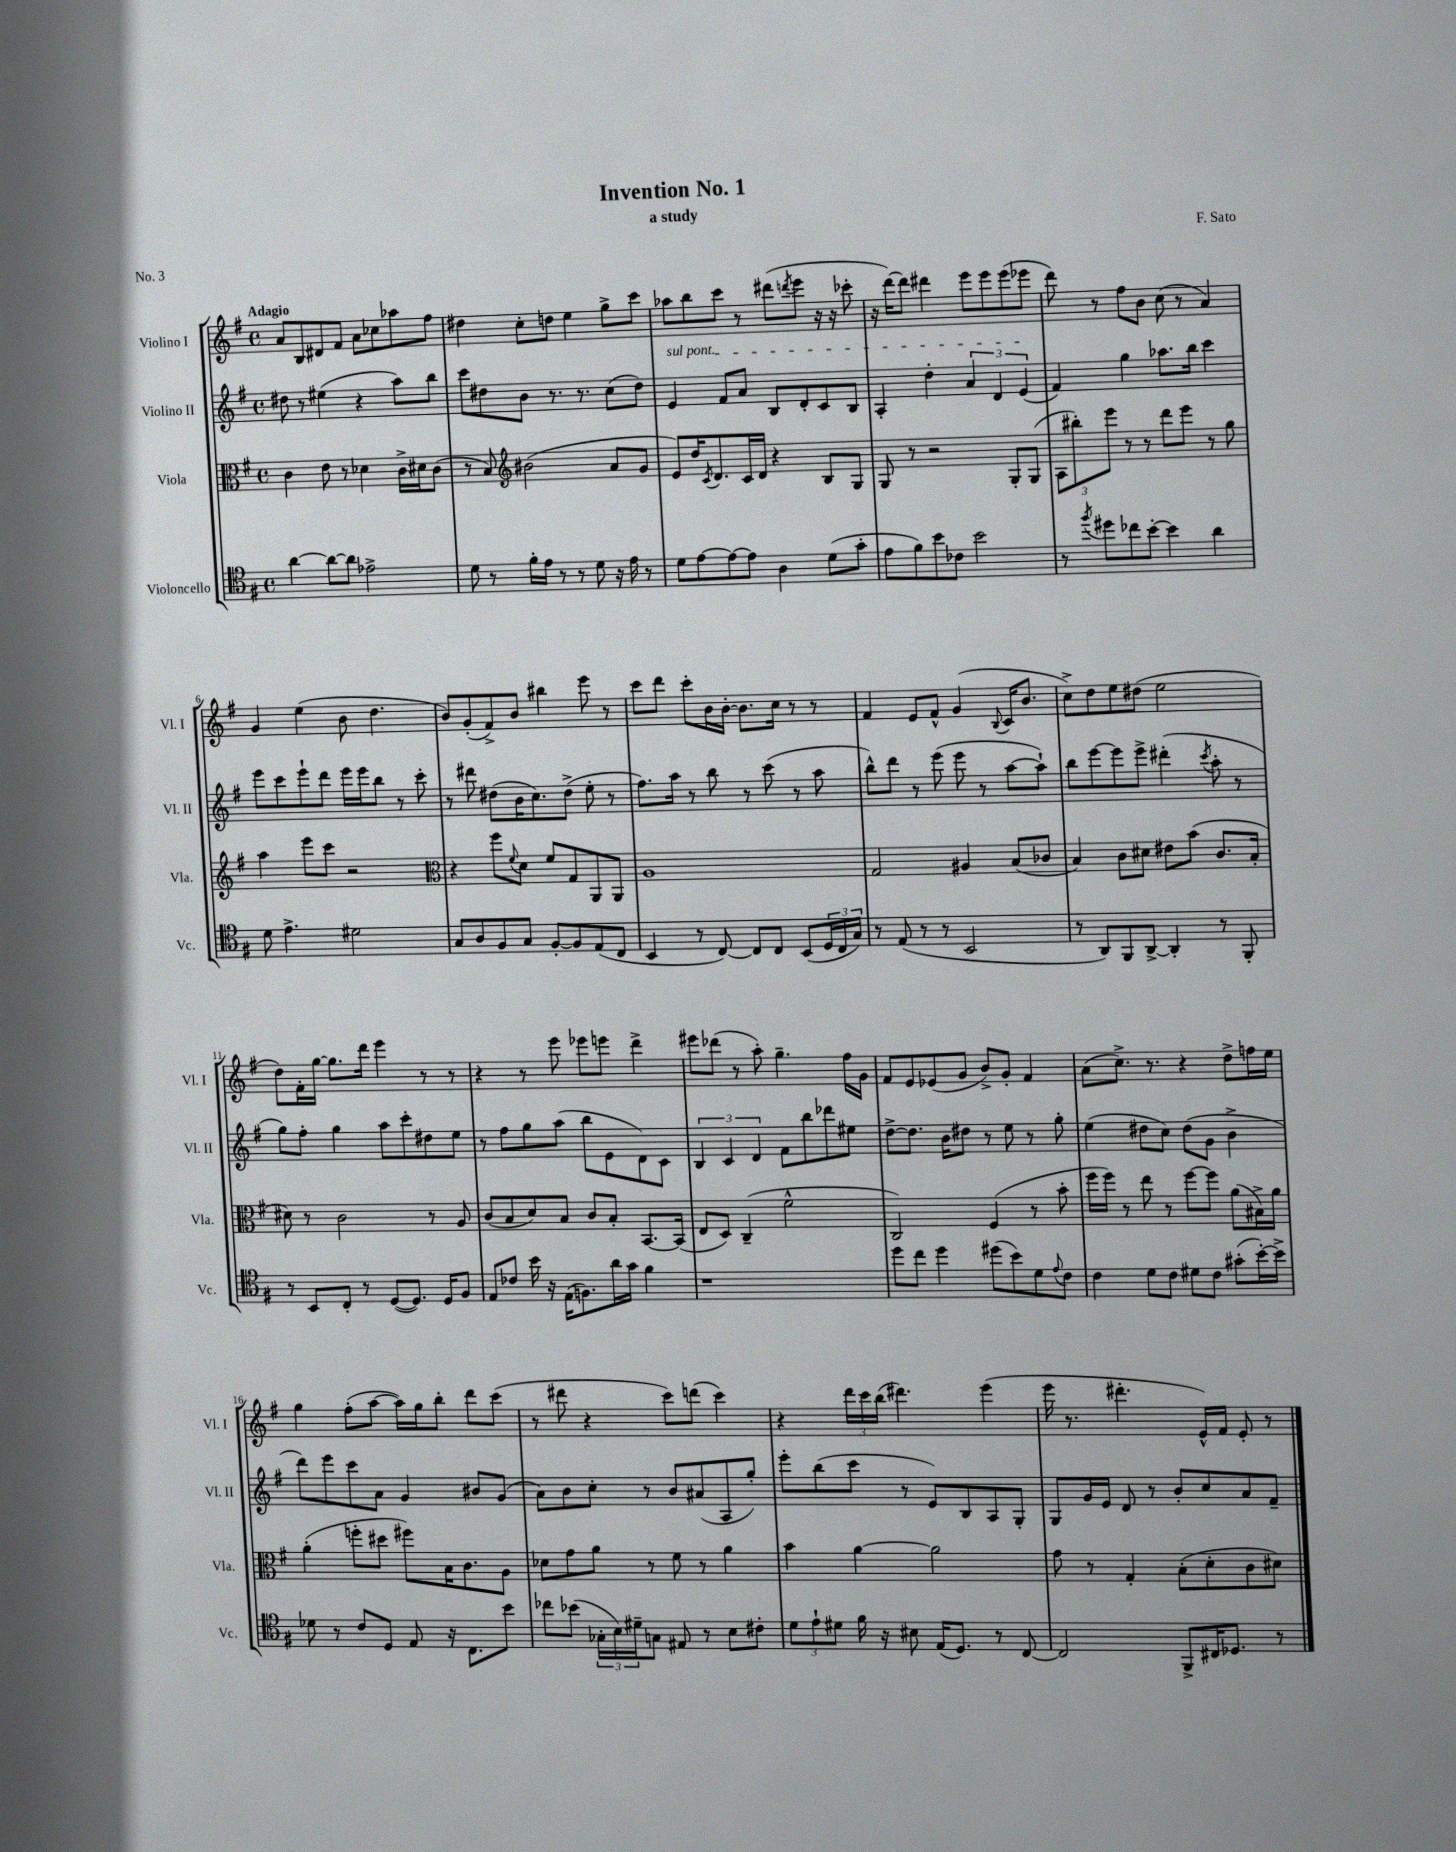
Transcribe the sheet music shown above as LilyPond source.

\header { title = "Invention No. 1" composer = "F. Sato" subtitle = "a study" piece = "No. 3" }
<<
\new StaffGroup <<
\new Staff = "s0" \with { instrumentName = "Violino I" shortInstrumentName = "Vl. I" } {
    \clef treble \key g \major \defaultTimeSignature \time 4/4 \tempo "Adagio"
    a'8 b8 dis'8 fis'8 a'8 ces''8 aes''8 fis''8 |
    dis''4 c''8-. d''8 e''4 g''8-> c'''8 |
    aes''8 b''8 c'''8 r8 dis'''8( \acciaccatura { d'''8 } e'''8 r16 r16 ces'''8-. |
    r16 d'''16~) d'''8 dis'''4 e'''8 e'''8 e'''8( ees'''8 |
    d'''8) r8 fis''8 b'8 c''8( r8 a'4) |
    g'4 e''4( b'8 d''4. |
    b'8) g'8-.( fis'8->) b'8 bis''4 e'''8 r8 |
    c'''8 d'''8 c'''8-. b'16 b'16~-. b'8. c''16 r8 r8 |
    fis'4 e'8 fis'8-^ g'4( \appoggiatura { b8 } c'16 b'8. |
    c''8->) d''8 e''8 dis''8( e''2 |
    d''8) fis'16-. g''16~ g''8. d'''16 e'''4 r8 r8 |
    r4 r8 e'''8 ees'''8 e'''8 d'''4-> |
    eis'''8 des'''8( r8 a''8-.) g''4.-- fis''16 g'16 |
    fis'8 e'8 ees'8( g'8 b'8->) g'8-. fis'4 |
    a'8( c''8.->) r8. r4 d''8-> f''16 e''16 |
    g''4 fis''8-.( a''8~ a''16) g''16 b''8-. d'''8 c'''8( |
    r8 dis'''8 r4 c'''8) d'''8( c'''4) |
    r4 \tuplet 3/2 { d'''16 c'''16 b''16( } dis'''4.) e'''4( |
    e'''16 r8. dis'''4.-. e'16-^) fis'16 e'8-. r8 \bar "|." |
}
\new Staff = "s1" \with { instrumentName = "Violino II" shortInstrumentName = "Vl. II" } {
    \clef treble \key g \major \defaultTimeSignature \time 4/4
    dis''8 r8 eis''4( r4 a''8) b''8 |
    c'''8 dis''8 b'8 r8. r8. c''8( dis''8) |
    \once \override TextSpanner.bound-details.left.text = \markup { \italic "sul pont." } e'4\startTextSpan fis'8 a'8 b8 d'8-. c'8 b8 |
    a4-. d''4-. \tuplet 3/2 { a'4 d'4 e'4\stopTextSpan( } |
    fis'4) g''4 aes''8. b''16 c'''4 |
    e'''8 c'''8 e'''8-! d'''8 e'''16 e'''16 b''8 r8 c'''8-. |
    r8 dis'''8 dis''8( b'16 c''8.) dis''8->( e''8-. r8 |
    fis''8.) a''16 r8 b''8 r8 c'''8( r8 a''8 |
    b''8-^) d'''8 r8 e'''8( e'''8 r8 a''8~ a''8-!) |
    b''8 e'''8~ e'''8 e'''8-> dis'''4-.( \acciaccatura { c'''8 } a''8-. r8 |
    g''8) fis''8-. g''4 a''8 c'''8-. dis''8 e''8 |
    r8 fis''8 g''8 a''8( b''8 e'8 d'8) c'8 |
    \tuplet 3/2 { b4 c'4 d'4 } fis'8 b''8 des'''8 eis''8 |
    d''8~-> d''8. b'16 dis''8 r8 e''8 r8 g''8-. |
    e''4( dis''8 c''8) dis''8( g'8 b'4-> |
    d'''8) e'''8 c'''8 a'8 g'4 bis'8 g'8( |
    a'8) b'8 c''8-. r8 b'8 ais'8( a8 g''8-.) |
    e'''8-. b''8( c'''8 r8 e'8) b8 a8 g8-. |
    g8 g'16 e'16 d'8 r8 b'8-. c''8 a'8 fis'8-- \bar "|." |
}
\new Staff = "s2" \with { instrumentName = "Viola" shortInstrumentName = "Vla." } {
    \clef alto \key g \major \defaultTimeSignature \time 4/4
    c'4 e'8 r8 des'4 c'16-> dis'16 c'8( |
    r8 b8) \clef treble bis'2( a'8 g'8 |
    e'8) d''16 \acciaccatura { c'8 } d'8. c'16 d'16 r4 b8 g8 |
    g8 r8 r2 g8-. g8( |
    \tuplet 3/2 { a8 bis''8-.) e'''8 } r8 r8 d'''8 e'''8 r8 g''8 |
    a''4 e'''8 c'''8 r2 |
    \clef alto r4 fis''8 \appoggiatura { fis'8 } d'8 fis'8 g8 a,8 a,8 |
    a1 |
    g2 ais4 b8( ces'8 |
    b4) c'8 dis'8 eis'8 b'8( c'8. b16-. |
    dis'8) r8 c'2 r8 a8 |
    c'8( b8 d'8) b8 c'8 b8-. b,8.~ b,16( |
    e8 d8) c4--( fis'2-^ |
    c2) fis4( r8 b'8-. |
    fis''16 fis''16) r8 e''8 r8 fis''8~ fis''8 a'8( bis16->) a'16 |
    a'4-.( f''8-. dis''8 fis''8) b16 c'8. a8 |
    des'8 g'8 a'8 r8 fis'8 r8 a'4 |
    b'4 a'4~ a'2 |
    g'8 r8 g4-. b8-.( d'8-. c'8 dis'8) \bar "|." |
}
\new Staff = "s3" \with { instrumentName = "Violoncello" shortInstrumentName = "Vc." } {
    \clef tenor \key g \major \defaultTimeSignature \time 4/4
    a'4~ a'8~ a'8 ees'2-> |
    d'8 r8 fis'16-. e'16 r8 r8 d'8 r16 e'16 r8 |
    d'8 e'8~ e'8~ e'8 a4 d'8( g'8-. |
    e'8 fis'8) b'8 ces'8 b'2 |
    r8 \acciaccatura { fis''8 } dis''8 ces''8 b'8~-. b'4 a'4 |
    d'8 e'4.-> dis'2 |
    g8 a8 fis8 g8 fis8~-. fis8 e8( c8 |
    b,4 r8 c8~) c8 c8 b,8( \tuplet 3/2 { d16 c16 g16) } |
    r8 e8( r8 r8 b,2 |
    r8 a,8) fis,8 a,8~-> a,4-. r8 fis,8-. |
    r8 b,8 c8-. r8 d8~( d8.) d16 fis8 |
    e8 ces'8 b'16 r16 e16( f8.) a'16 g'16 fis'4 |
    r1 |
    d''8 c''8 d''4 dis''8( b'8) d'8 \appoggiatura { e'8 } c'8 |
    c'4 d'8 c'8 dis'8 c'8 gis'8-.( b'16~-.) b'16-> |
    des'8 r8 c'8 d8 e8 r16 c8. b'8 |
    ces''8 bes'8( \tuplet 3/2 { ges16-. b16) dis'16-- } g8 eis8 r8 b8 cis'8-. |
    \tuplet 3/2 { d'8 e'8-! dis'8 } fis'16 r16 bis8 e16( d8.) r8 c8~ |
    c2 fis,8-> cis16 des8. r8 \bar "|." |
}
>>
>>
